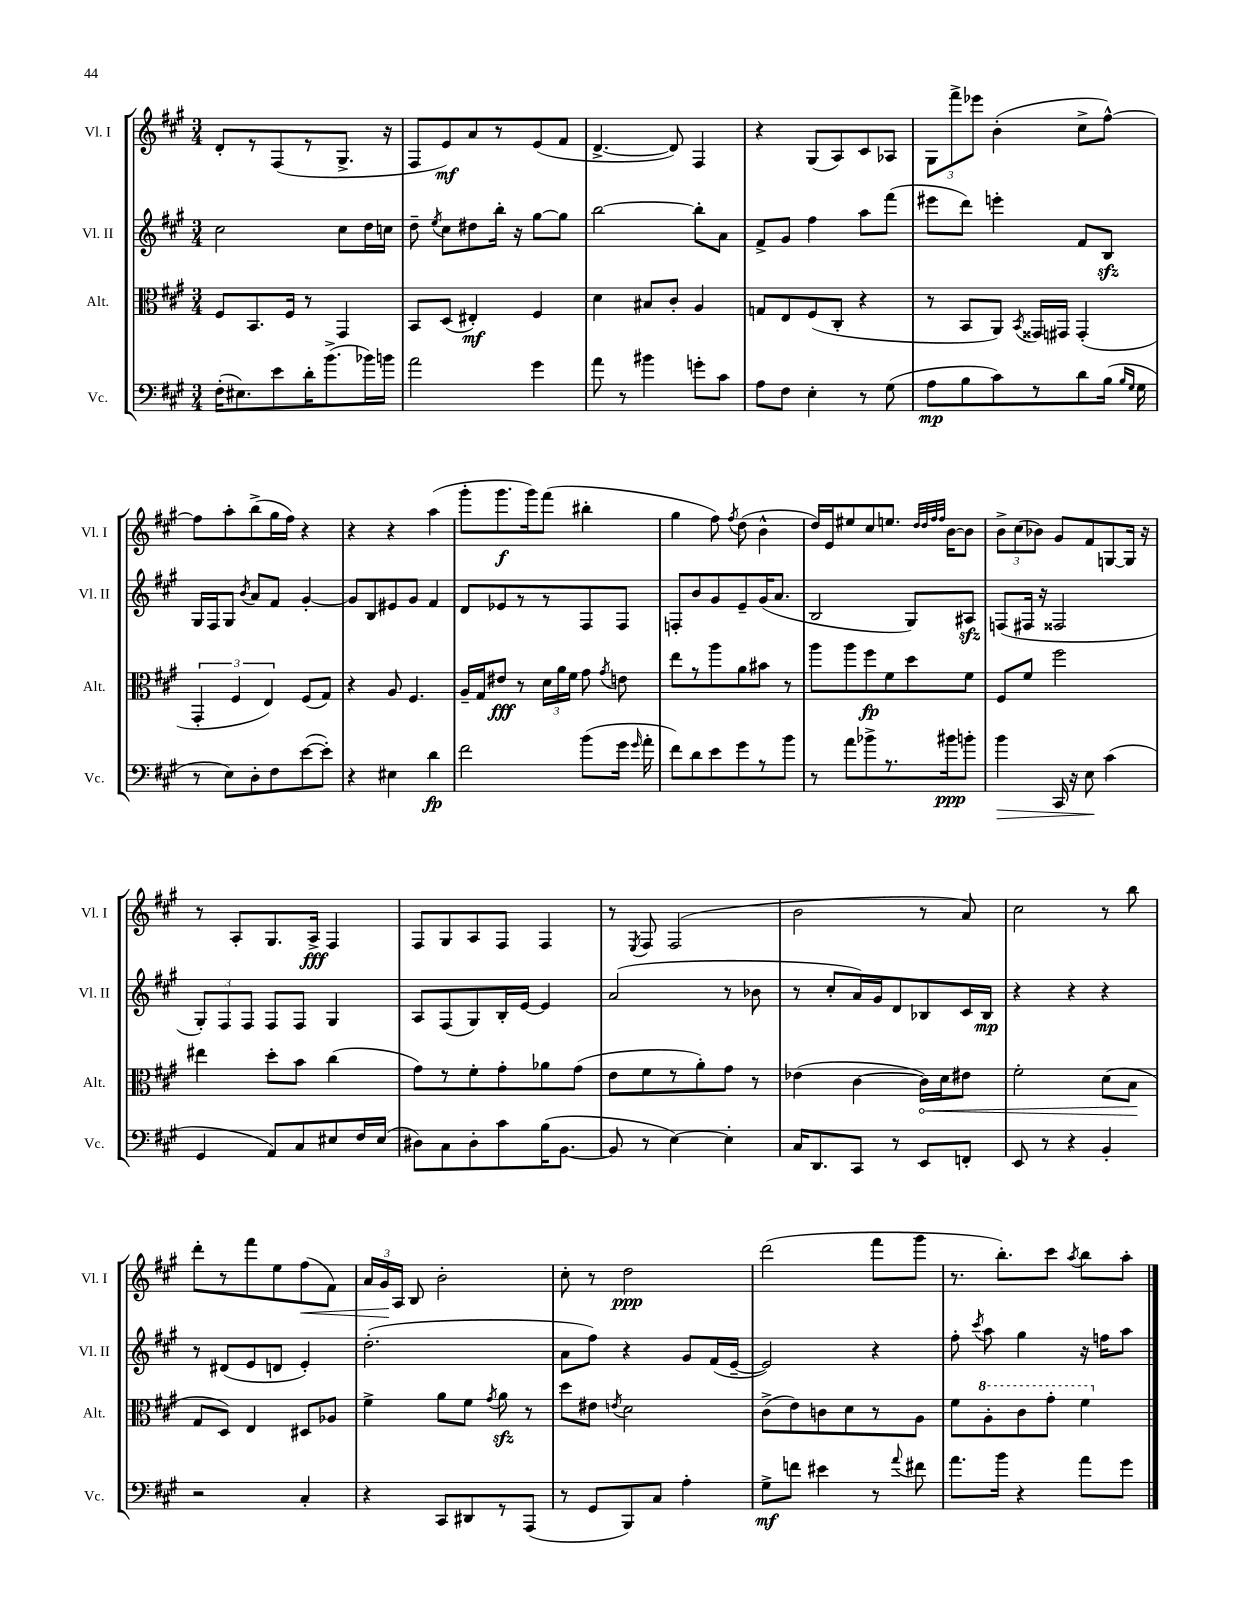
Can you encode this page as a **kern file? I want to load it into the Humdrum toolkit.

**kern	**kern	**kern	**kern
*staff4	*staff3	*staff2	*staff1
*clefF4	*clefC3	*clefG2	*clefG2
*k[f#c#g#]	*k[f#c#g#]	*k[f#c#g#]	*k[f#c#g#]
*M3/4	*M3/4	*M3/4	*M3/4
(16F#'	8F#	2cc#	8d'
8.E#)	.	.	.
.	8.BB	.	8r
8e	.	.	(8F#
.	16F#	.	.
16d'	8r	.	8r
(8.b^	.	.	.
.	4GG#	8cc#	8.G#^
16b-)	.	16dd	.
16b	.	16cc	16r
=	=	=	=
2a	8BB	8dd~	8F#
.	.	8qee	.
.	(8D	8cc#	8e)
.	4E#')	8dd#	8a
.	.	16bb'	8r
.	.	16r	.
4g#	4F#	[8gg#	(8e
.	.	8gg#]	8f#
=	=	=	=
8a	4d	[2bb	[4.d^
8r	.	.	.
4b#	8B#	.	.
.	8c#'	.	8d])
8g'	4A	8bb']	4F#
8c#	.	8a	.
=	=	=	=
8A	8G	8f#^	4r
8F#	8E	8g#	.
4E'	(8F#	4ff#	(8G#
.	8C#'	.	8A)
8r	4r	8aa	8c#
(8G#	.	(8fff#	8A-
=	=	=	=
8A	8r	8eee#	12G#
.	.	.	12fff#^
8B	8BB	8ddd)	.
.	.	.	12eee-
8c#)	8AA)	4eee'	(4b'
.	8qBB	.	.
8r	16GG##	.	.
.	16GG#	.	.
8d	(4GG#'	8f#	8cc#^
(16B	.	8B	[8ff#^^)
16qqB	.	.	.
16qqG#	.	.	.
16G#	.	.	.
=	=	=	=
8r	6GG#'	16G#	8ff#]
.	.	16F#	.
8E)	.	8G#	8aa'
.	6F#	.	.
.	.	8qb	.
8D'	.	8a	(8bb^
.	6E)	.	.
8F#	.	8f#	16gg#
.	.	.	16ff#)
([8e	(8F#	[4g#'	4r
8e'])	8G#)	.	.
=	=	=	=
4r	4r	8g#]	4r
.	.	8B	.
4E#	8A	8e#	4r
.	4.F#	8g#	.
4d	.	4f#	(4aa
=	=	=	=
2f#	16A~	8d	8ggg#'
.	16G#	.	.
.	8e#	8e-	8.ggg#
.	8r	8r	.
.	.	.	16ggg#)
.	24d	8r	(8fff#
.	24a	.	.
.	24f#	.	.
(8b	8g#	8F#	4bb#'
.	8qg#	.	.
16g#	8e	8F#	.
16qqg#	.	.	.
16a'	.	.	.
=	=	=	=
8f#)	8ee	8F'	4gg#
8d	8r	8b	.
8e	8aa	8g#	8ff#)
.	.	.	8qff#
8g#	8a	8e~	(8dd
8r	8b#	(16g#	4b^^
.	.	8.a	.
8b	8r	.	.
=	=	=	=
8r	8aa	2B	16dd)
.	.	.	16e
8a	8aa	.	8ee#
8b-^	8ff#	.	8cc#
8.r	8f#	.	8.ee
.	8dd	8G#)	.
.	.	.	32qqdd
.	.	.	32qqdd
.	.	.	32qqff#
.	.	.	32qqff#
16b#	.	.	[16b
8b'	8f#	8A#	8b]
=	=	=	=
4b	8F#	(8F	12b^
.	.	.	(12cc#
.	8f#	16F#	.
.	.	.	12b-)
.	.	16r	.
16CC#	2ff#	2F##	8g#
16r	.	.	.
8E	.	.	8f#
(4c#	.	.	[8G
.	.	.	16G]
.	.	.	16r
=	=	=	=
4GG#	4ee#	12G#')	8r
.	.	12F#	.
.	.	.	8A'
.	.	12F#	.
8AA)	8dd'	8F#	8.G#
8C#	8b	8F#	.
.	.	.	16A^
8E#	(4cc#	4G#	4F#
16F#	.	.	.
(16E#	.	.	.
=	=	=	=
8D#)	8g#)	8A	8F#
8C#	8r	(8F#	8G#
8D#'	8f#'	8G#)	8A
8c#	8g#'	16B'	8F#
.	.	[16e	.
(16B	8a-	4e]	4F#
[8.BB	.	.	.
.	(8g#	.	.
=	=	=	=
8BB]	8e	(2a	8r
.	.	.	8qE
8r	8f#	.	8F#
[4E)	8r	.	(2F#
.	8a')	.	.
4E']	8g#	8r	.
.	8r	8b-	.
=	=	=	=
16C#	(4e-	8r	2b
8.DD	.	.	.
.	.	8cc#'	.
8CC#	[4c#	16a)	.
.	.	16g#	.
8r	.	8d	.
8EE	16c#])	8B-	8r
.	16d	.	.
8FF'	8e#	16c#	8a)
.	.	16B-	.
=	=	=	=
8EE	2f#'	4r	2cc#
8r	.	.	.
4r	.	4r	.
4BB'	(8d	4r	8r
.	8B	.	8bb
=	=	=	=
2r	8G#	8r	8ddd'
.	8D)	(8d#	8r
.	4E	8e	8fff#
.	.	8d	8ee
4C#'	8D#	4e')	(8ff#
.	8A-	.	8f#)
=	=	=	=
4r	4f#^	(2.dd'	24a
.	.	.	24g#
.	.	.	24A
.	.	.	8B
8CC#	8a	.	2b'
8DD#	8f#	.	.
.	8qg#	.	.
8r	8a	.	.
(8AAA	8r	.	.
=	=	=	=
8r	8dd	8a	8cc#'
8GG#	8e#	8ff#)	8r
.	8qe	.	.
8BBB)	2d	4r	2dd
8C#	.	.	.
4A'	.	8g#	.
.	.	(16f#	.
.	.	[16e~	.
=	=	=	=
8G#^	(8c#^	2e])	(2ddd
8f	8e)	.	.
4e#	8c	.	.
.	8d	.	.
8r	8r	4r	8fff#
8qqa	.	.	.
8f#	8A	.	8ggg#
=	=	=	=
8.a	8f#	8ff#'	8.r
.	.	8qccc#	.
.	8a'	8aa	.
16b	.	.	8.bb')
4r	8cc#	4gg#	.
.	8gg#'	.	8ccc#
.	.	.	8qaa
8a	4ff#	16r	8bb
.	.	16ff	.
8g#	.	8aa	8aa'
==	==	==	==
*-	*-	*-	*-
